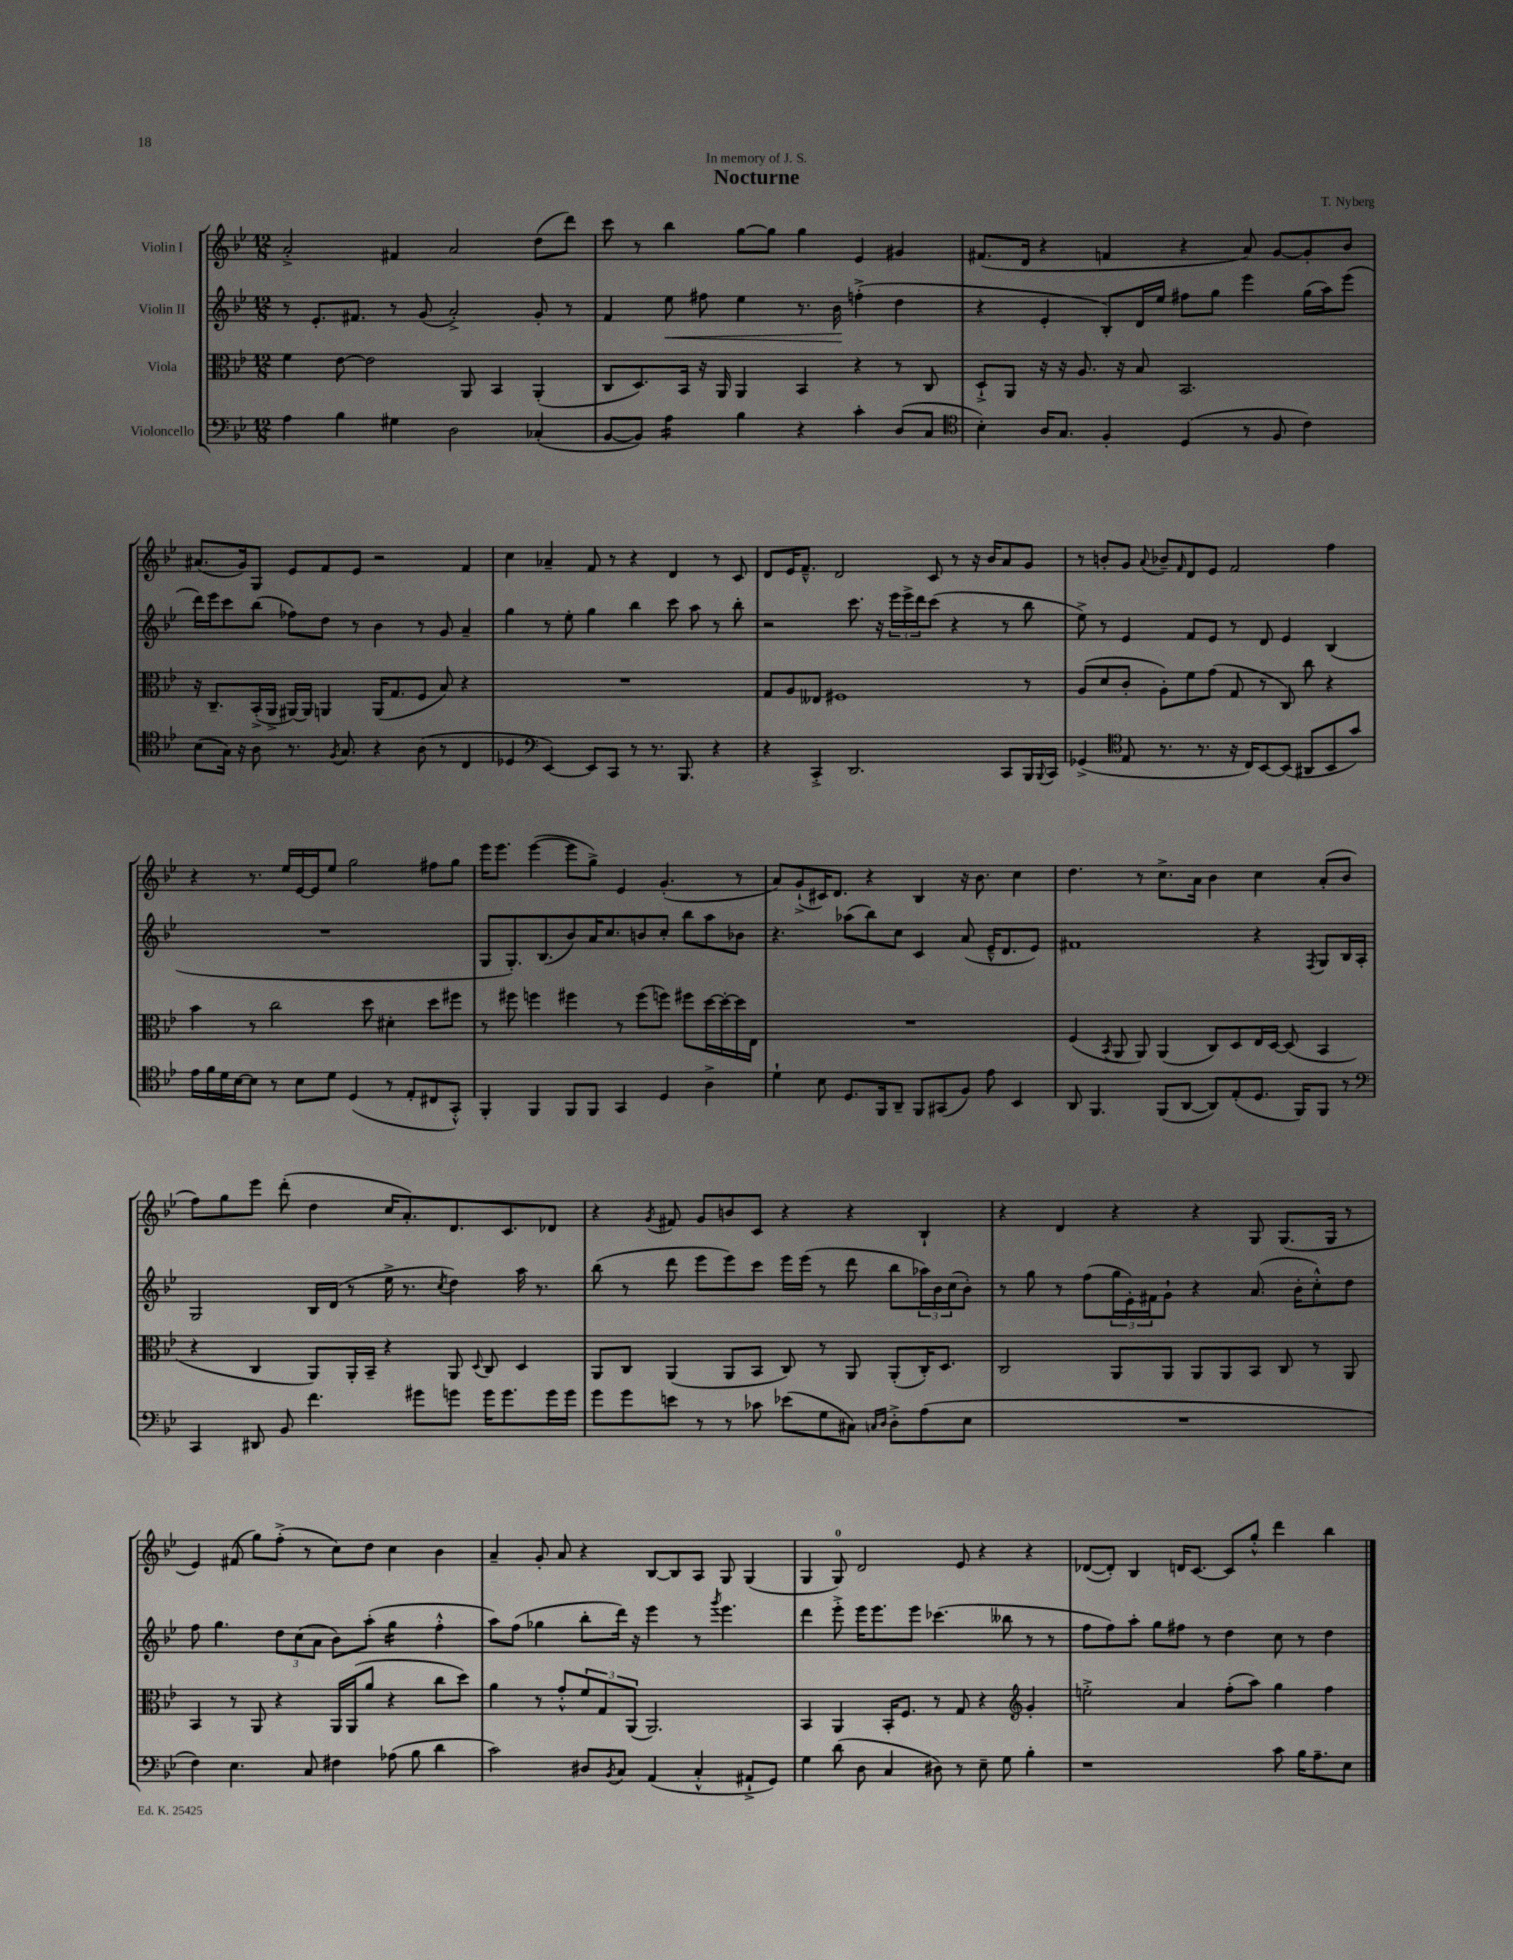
\header { title = "Nocturne" composer = "T. Nyberg" dedication = "In memory of J. S." }
<<
\new StaffGroup <<
\new Staff = "s0" \with { instrumentName = "Violin I" } {
    \clef treble \key bes \major \numericTimeSignature \time 12/8
    a'2-.-> fis'4 a'2 d''8( d'''8) |
    c'''8 r8 bes''4 g''8~ g''8 g''4 ees'4 gis'4 |
    fis'8.( d'16 r4 f'4 r4 a'8) g'8~ g'8-. bes'8 |
    ais'8.( g'16) g8 ees'8 f'8 ees'8 r2 f'4 |
    c''4 aes'4-- f'8 r8 r4 d'4 r8 c'8 |
    d'8 ees'16 f'8.---^ d'2 c'8 r8 r16 bes'16 a'8 g'8 |
    r8 b'8-. g'8 \appoggiatura { a'8 } bes'8-- \grace { f'16 } d'8 ees'8 f'2 f''4 |
    r4 r8. ees''16 ees'16~ ees'16 ees''8 g''2 fis''8 g''8 |
    ees'''16 ees'''8. ees'''4~( ees'''8 g''8->) ees'4 g'4.-.( r8 |
    a'8) g'8-!->( cis'16) d'8. r4 bes4 r16 bes'8. c''4 |
    d''4. r8 c''8.-> a'16 bes'4 c''4 a'8-.( bes'8 |
    f''8) g''8 ees'''8 d'''8-.( d''4 c''16 a'8.-.) d'8. c'8. des'8 |
    r4 \acciaccatura { g'8 } fis'8 g'8 b'8 c'8 r4 r4 bes4-! |
    r4 d'4 r4 r4 g8 g8.( g16 r8 |
    ees'4) fis'8( g''8) f''8-.->( r8 c''8) d''8 c''4 bes'4 |
    a'4-- g'8-. a'8 r4 bes8~ bes8 a8 g8 g4( |
    g4 g8-0) d'2 ees'8 r4 r4 |
    des'8~( des'8-.) bes4 d'16 c'8.~ c'8 g''8-.-^ d'''4 bes''4 \bar "|." |
}
\new Staff = "s1" \with { instrumentName = "Violin II" } {
    \clef treble \key bes \major \numericTimeSignature \time 12/8
    r8 ees'8.-. fis'8. r8 g'8( a'2-.->) g'8-. r8 |
    f'4 ees''8\< fis''8 ees''4 r8. bes'16\! f''4-.->( d''4 |
    r4 ees'4-. bes8-.) d'16 ees''16 fis''8 g''8 ees'''4 g''16( a''16) ees'''8( |
    d'''16) ees'''16 c'''8 bes''8( fes''8) d''8 r8 bes'4 r8 g'8 a'4-- |
    g''4 r8 ees''8-. g''4 bes''4 c'''8 a''8 r8 bes''8-. |
    r2 c'''8. r16 \tuplet 3/2 { ees'''16 ees'''16-> d'''16 } c'''8( r4 r8 bes''8 |
    ees''8->) r8 ees'4 f'8 ees'8 r8 d'8 ees'4 bes4( |
    R1. |
    g8 g8.-.) bes8.( bes'8) a'16 c''8. b'8 c''8-. bes''8 a''8 bes'8 |
    r4. aes''8( bes''8) c''8 c'4 a'8( ees'16---^ d'8. ees'8) |
    fis'1 r4 \acciaccatura { f8 } g8 bes16 a16-. |
    g2 bes16 d'16( r8 ees''16-> r8. \acciaccatura { c''8 } d''4) a''16 r8. |
    bes''8( r8 d'''8 ees'''8 ees'''8) c'''8 ees'''16 ees'''16( r8 d'''8 bes''8 \tuplet 3/2 { aes''16) bes'16 c''16( } bes'8-.) |
    r8 g''8 r8 f''8( \tuplet 3/2 { g''16 ees'16-.) fis'16 } g'8-! r4 a'8.( bes'16-. c''8-.-^) d''8 |
    f''8 g''4. \tuplet 3/2 { d''8 c''8( a'8 } bes'8) a''8-.( g''4:16 f''4-.-^ |
    a''8) f''8( ges''4 bes''8-. d'''16) r16 ees'''4 r8 \acciaccatura { g'''8 } ees'''4. |
    d'''4 ees'''8-.-> ees'''16 ees'''8. ees'''8 ces'''4.( beses''8 r8 r8 |
    f''8 f''8) a''8-. g''8 fis''8 r8 d''4 c''8 r8 d''4 \bar "|." |
}
\new Staff = "s2" \with { instrumentName = "Viola" } {
    \clef alto \key bes \major \numericTimeSignature \time 12/8
    f'4 ees'8~ ees'2 a,8 bes,4 a,4-.( |
    c8 d8.) bes,16 r16 a,16 a,4 bes,4 r4 r8 c8 |
    d8-!-> a,8 r16 r16 a8. r16 bes8 bes,2. |
    r16 c8.-- bes,16-.->( a,16-> ais,16~) ais,16 a,4 a,16( g8. f8 bes8) r4 |
    R1. |
    g8 a8 eeses8 fis1 r8 |
    a8( d'8 c'8-. a8-.) f'8 g'8( g8 r8 c8) c''8 r4 |
    bes'4 r8 c''2 d''8 dis'4-. d''8 fis''8 |
    r8 fis''8 f''4 fis''4 r8 fis''8( f''8) fis''8 d''16~ d''16~-. d''16 ees16 |
    R1. |
    f4( \acciaccatura { bes,8 } a,8 a,8) a,4( c8) d8 ees16 d16~ d8( bes,4 |
    r4 c4 a,8) a,16-. bes,16-- r4 a,8 \appoggiatura { d8 } c8 d4 |
    a,8 c8 a,4( a,8 bes,8 c8) r8 a,8 a,8-.( c16-.) d8. |
    c2 a,8 a,8 a,8 a,8 bes,8 c8 r8 a,8 |
    bes,4 r8 a,8 r4 a,16 a,16( a'8 r4 c''8 d''8) |
    a'4 r8 g'8-.-^ \tuplet 3/2 { f'8 g8 a,8( } a,2.) |
    bes,4 a,4 bes,16-. f8. r8 g8 r4 \clef treble g'4-. |
    e''2-.-> a'4 f''8-.( a''8) g''4 f''4 \bar "|." |
}
\new Staff = "s3" \with { instrumentName = "Violoncello" } {
    \clef bass \key bes \major \numericTimeSignature \time 12/8
    a4 bes4 gis4 d2 ces4-.( |
    bes,8~ bes,8) a4:16 bes4 r4 c'4-. d8( c8 |
    \clef tenor bes4-.) a16 g8. f4-. d4( r8 f8 c'4) |
    bes8( g16) r16 a8 r8. \acciaccatura { f8 } g8. r4 a8( r8 c4 |
    des4 \clef bass ees,4~) ees,8 c,8 r8 r8. bes,,8. r4 |
    r4 c,4-.-> d,2. c,8 bes,,16 \appoggiatura { bes,,8 } c,16 |
    ges,4->( \clef tenor ees8 r8. r8. r16 c16) bes,8~ bes,8( ais,8 bes,8 g'8) |
    ees'16 f'16 d'16 bes16~ bes8 r8 bes8 d'8 d4( r8 ees8-. cis8 g,8-.-^) |
    f,4-. f,4 f,8 f,8 g,4 d4 a4-> |
    d'4-! bes8 d8. f,16 a,8-- f,8 gis,8( f8) ees'8 bes,4 |
    a,8 f,4. f,8( a,8~ a,8) ees8-.( d8. f,16) f,8 r8 |
    \clef bass c,4 dis,8 bes,8 f'4. gis'8 g'8 g'16 g'8. g'16 g'16 |
    g'8 g'8 e'8 r8 r8 ces'8 ees'8( g8 cis8) \grace { c16 d16 } d8-.-> a8( ees8 |
    R1. |
    f4) ees4. c8 fis4 aes8( bes8 d'4 |
    c'2) dis8 \acciaccatura { bes,8 } c8 a,4( c4-.-^ ais,8-!-> g,8) |
    g4 d'8( d8 c4 dis8) r8 ees8-- g8 bes4-. |
    r1 c'8 bes16 a8.-- ees8 \bar "|." |
}
>>
>>
\layout { \context { \Score \remove "Bar_number_engraver" } }
